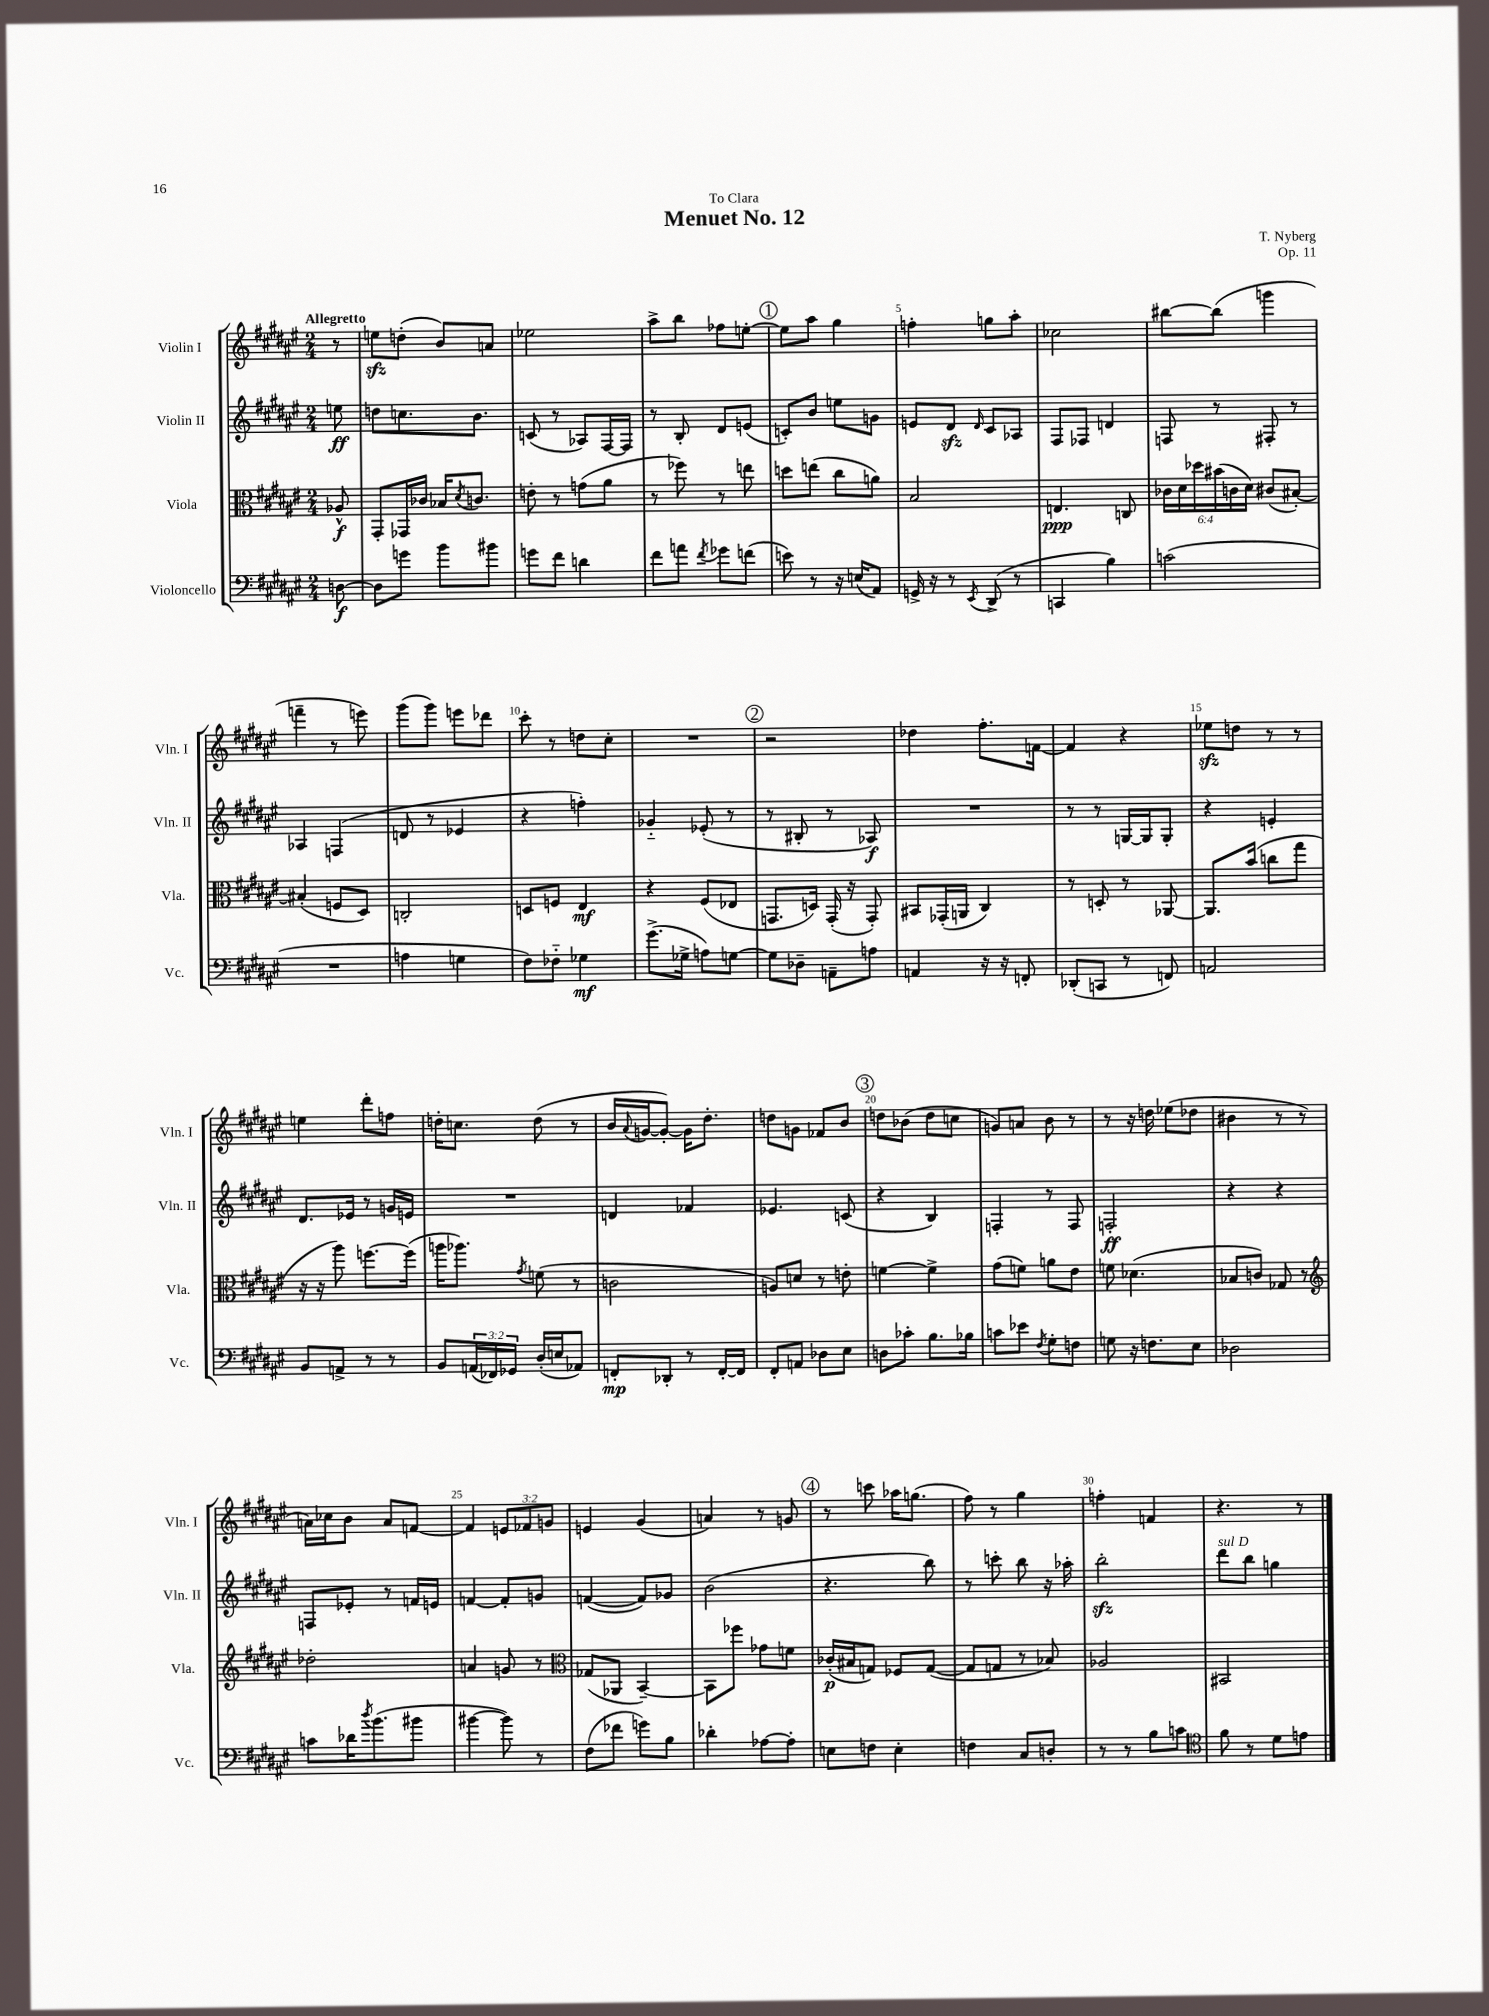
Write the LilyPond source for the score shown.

\header { title = "Menuet No. 12" composer = "T. Nyberg" dedication = "To Clara" opus = "Op. 11" }
<<
\new StaffGroup <<
\new Staff = "s0" \with { instrumentName = "Violin I" shortInstrumentName = "Vln. I" } {
    \clef treble \key fis \major \numericTimeSignature \time 2/4 \override Staff.TupletNumber.text = #tuplet-number::calc-fraction-text \partial 8 \tempo "Allegretto"
    r8 |
    e''8\sfz d''8-.( b'8) a'8 |
    ees''2 |
    ais''8-> b''8 fes''8 e''8~-. |
    \mark \markup { \circle "1" } e''8 ais''8 gis''4 |
    f''4-. g''8 ais''8-. |
    ces''2 |
    bis''8~ bis''8( g'''4 |
    f'''4-- r8 e'''8) |
    gis'''8( gis'''8) e'''8 des'''8 |
    cis'''8-. r8 d''8 cis''8-. |
    R2 |
    \mark \markup { \circle "2" } r2 |
    des''4 fis''8.-. f'16~ |
    f'4 r4 |
    ees''8\sfz d''8 r8 r8 |
    e''4 dis'''8-. f''8 |
    d''16-. c''8. d''8( r8 |
    b'16 \appoggiatura { ais'8 } g'16~ g'8~-.) g'16 dis''8.-. |
    d''8 g'8 fes'8 b'8 |
    \mark \markup { \circle "3" } d''8 bes'8( d''8 c''8 |
    g'8) a'8 b'8 r8 |
    r8 r16 d''16 ees''8( des''8 |
    bis'4 r8 r8 |
    a'16) ces''16 b'8 a'8 f'8~ |
    f'4 \tuplet 3/2 { e'8 fes'8 g'8 } |
    e'4 gis'4( |
    a'4) r8 g'8 |
    \mark \markup { \circle "4" } r8 c'''8 aes''16 g''8.( |
    fis''8) r8 gis''4 |
    f''4-. f'4 |
    r4. r8 \bar "|." |
}
\new Staff = "s1" \with { instrumentName = "Violin II" shortInstrumentName = "Vln. II" } {
    \clef treble \key fis \major \numericTimeSignature \time 2/4 \partial 8
    e''8\ff |
    d''8 c''8. b'8. |
    c'8( r8 aes8) fis16~ fis16 |
    r8 b8-. dis'8 e'8( |
    \mark \markup { \circle "1" } c'8-.) b'8 e''8 g'8 |
    e'8 dis'8\sfz \grace { dis'16 } cis'8 aes8 |
    fis8 fes8 d'4 |
    f8 r8 fis8-. r8 |
    aes4 f4( |
    d'8 r8 ees'4 |
    r4 f''4-.) |
    ges'4-_ ees'8-.( r8 |
    \mark \markup { \circle "2" } r8 bis8-. r8 aes8\f) |
    R2 |
    r8 r8 g16~ g16 g8-. |
    r4 e'4-. |
    dis'8. ees'16 r8 g'16 e'16 |
    R2 |
    d'4 fes'4 |
    ees'4. c'8( |
    \mark \markup { \circle "3" } r4 b4) |
    f4-. r8 f8 |
    f2-.\ff |
    r4 r4 |
    f8 ees'8-. r8 f'16 e'16 |
    f'4~ f'8-. g'8 |
    f'4~( f'8) ges'8 |
    b'2( |
    \mark \markup { \circle "4" } r4. b''8) |
    r8 c'''8-. b''8 r16 aes''16-. |
    b''2-.\sfz |
    dis'''8^\markup { \italic "sul D" } b''8 g''4 \bar "|." |
}
\new Staff = "s2" \with { instrumentName = "Viola" shortInstrumentName = "Vla." } {
    \clef alto \key fis \major \numericTimeSignature \time 2/4 \override Staff.TupletNumber.text = #tuplet-number::calc-fraction-text \partial 8
    aes8-^\f |
    gis,8-. ges,16 ces'16 bes16 \acciaccatura { dis'8 } c'8. |
    e'8-. r8 g'8( ais'8 |
    r8 fes''8) r8 e''8 |
    \mark \markup { \circle "1" } d''8 e''8( cis''8 a'8) |
    b2 |
    e4.\ppp c8 |
    \tuplet 6/4 { ces'16 dis'16 des''16 bis'16( c'16 dis'16) } cis'8( bis8~-.) |
    bis4-.( f8 dis8) |
    c2-. |
    d8 f8 eis4\mf |
    r4 fis8( ees8 |
    \mark \markup { \circle "2" } g,8. d16) g,16-.( r16 g,8-.) |
    bis,8 ges,16-.( a,16 cis4) |
    r8 d8-. r8 aes,8~ |
    aes,8. b'16( c''8 gis''8 |
    r16 r16 ais''8) f''8.~ f''16( |
    a''16 aes''8.) \acciaccatura { gis'8 } f'8( r8 |
    c'2 |
    a8) d'8 r8 e'8-. |
    \mark \markup { \circle "3" } f'4~ f'4-> |
    gis'8( f'8) a'8 eis'8 |
    f'8 des'4.( |
    bes8 c'8) ges8 r8 |
    \clef treble des''2-. |
    a'4 g'8 r8 |
    \clef alto ges8( aes,8 b,4~--) |
    b,8 fes''8 ges'8 f'8 |
    \mark \markup { \circle "4" } ces'16-.\p( bis16 g8) fes8 g8~( |
    g8 g8 r8 bes8) |
    aes2 |
    bis,2 \bar "|." |
}
\new Staff = "s3" \with { instrumentName = "Violoncello" shortInstrumentName = "Vc." } {
    \clef bass \key fis \major \numericTimeSignature \time 2/4 \override Staff.TupletNumber.text = #tuplet-number::calc-fraction-text \partial 8
    d8~\f |
    d8 g'8 b'8 bis'8 |
    g'8 fis'8 d'4 |
    fis'8 a'8 \acciaccatura { fis'8 } ges'8 f'8( |
    \mark \markup { \circle "1" } e'8) r8 r16 e16( ais,8) |
    g,16-> r16 r8 \acciaccatura { eis,8 } dis,8->( r8 |
    c,4 b4) |
    c'2( |
    R2 |
    a4 g4 |
    fis8) fes8-_ ges4\mf |
    gis'8.->( ges16-> a8) g8~ |
    \mark \markup { \circle "2" } g8 des8-- a,8-- a8 |
    a,4 r16 r16 f,8-. |
    des,8-.( c,8 r8 f,8) |
    a,2 |
    b,8 a,8-> r8 r8 |
    b,8 \tuplet 3/2 { a,16( fes,16) ges,16 } dis16-.( e16 aes,8) |
    f,8-.\mp des,8-. r8 f,16~-. f,16 |
    fis,8-. a,8 des8 eis8 |
    \mark \markup { \circle "3" } d8 ces'8-. b8. bes16 |
    c'8 ees'8 \acciaccatura { fis8 } gis8-. f8 |
    g8 r16 f8. eis8 |
    des2 |
    c'8 des'16 \acciaccatura { dis''8 } b'8.( bis'8 |
    bis'4~ bis'8) r8 |
    fis8( fes'8 g'8) b8 |
    des'4-. aes8~ aes8-. |
    \mark \markup { \circle "4" } e8 f8 e4-. |
    f4 cis8 d8-. |
    r8 r8 b8 c'8 |
    \clef tenor fis'8 r8 dis'8 e'8 \bar "|." |
}
>>
>>
\layout { \context { \Score \override BarNumber.break-visibility = ##(#f #t #t) barNumberVisibility = #(every-nth-bar-number-visible 5) } }
